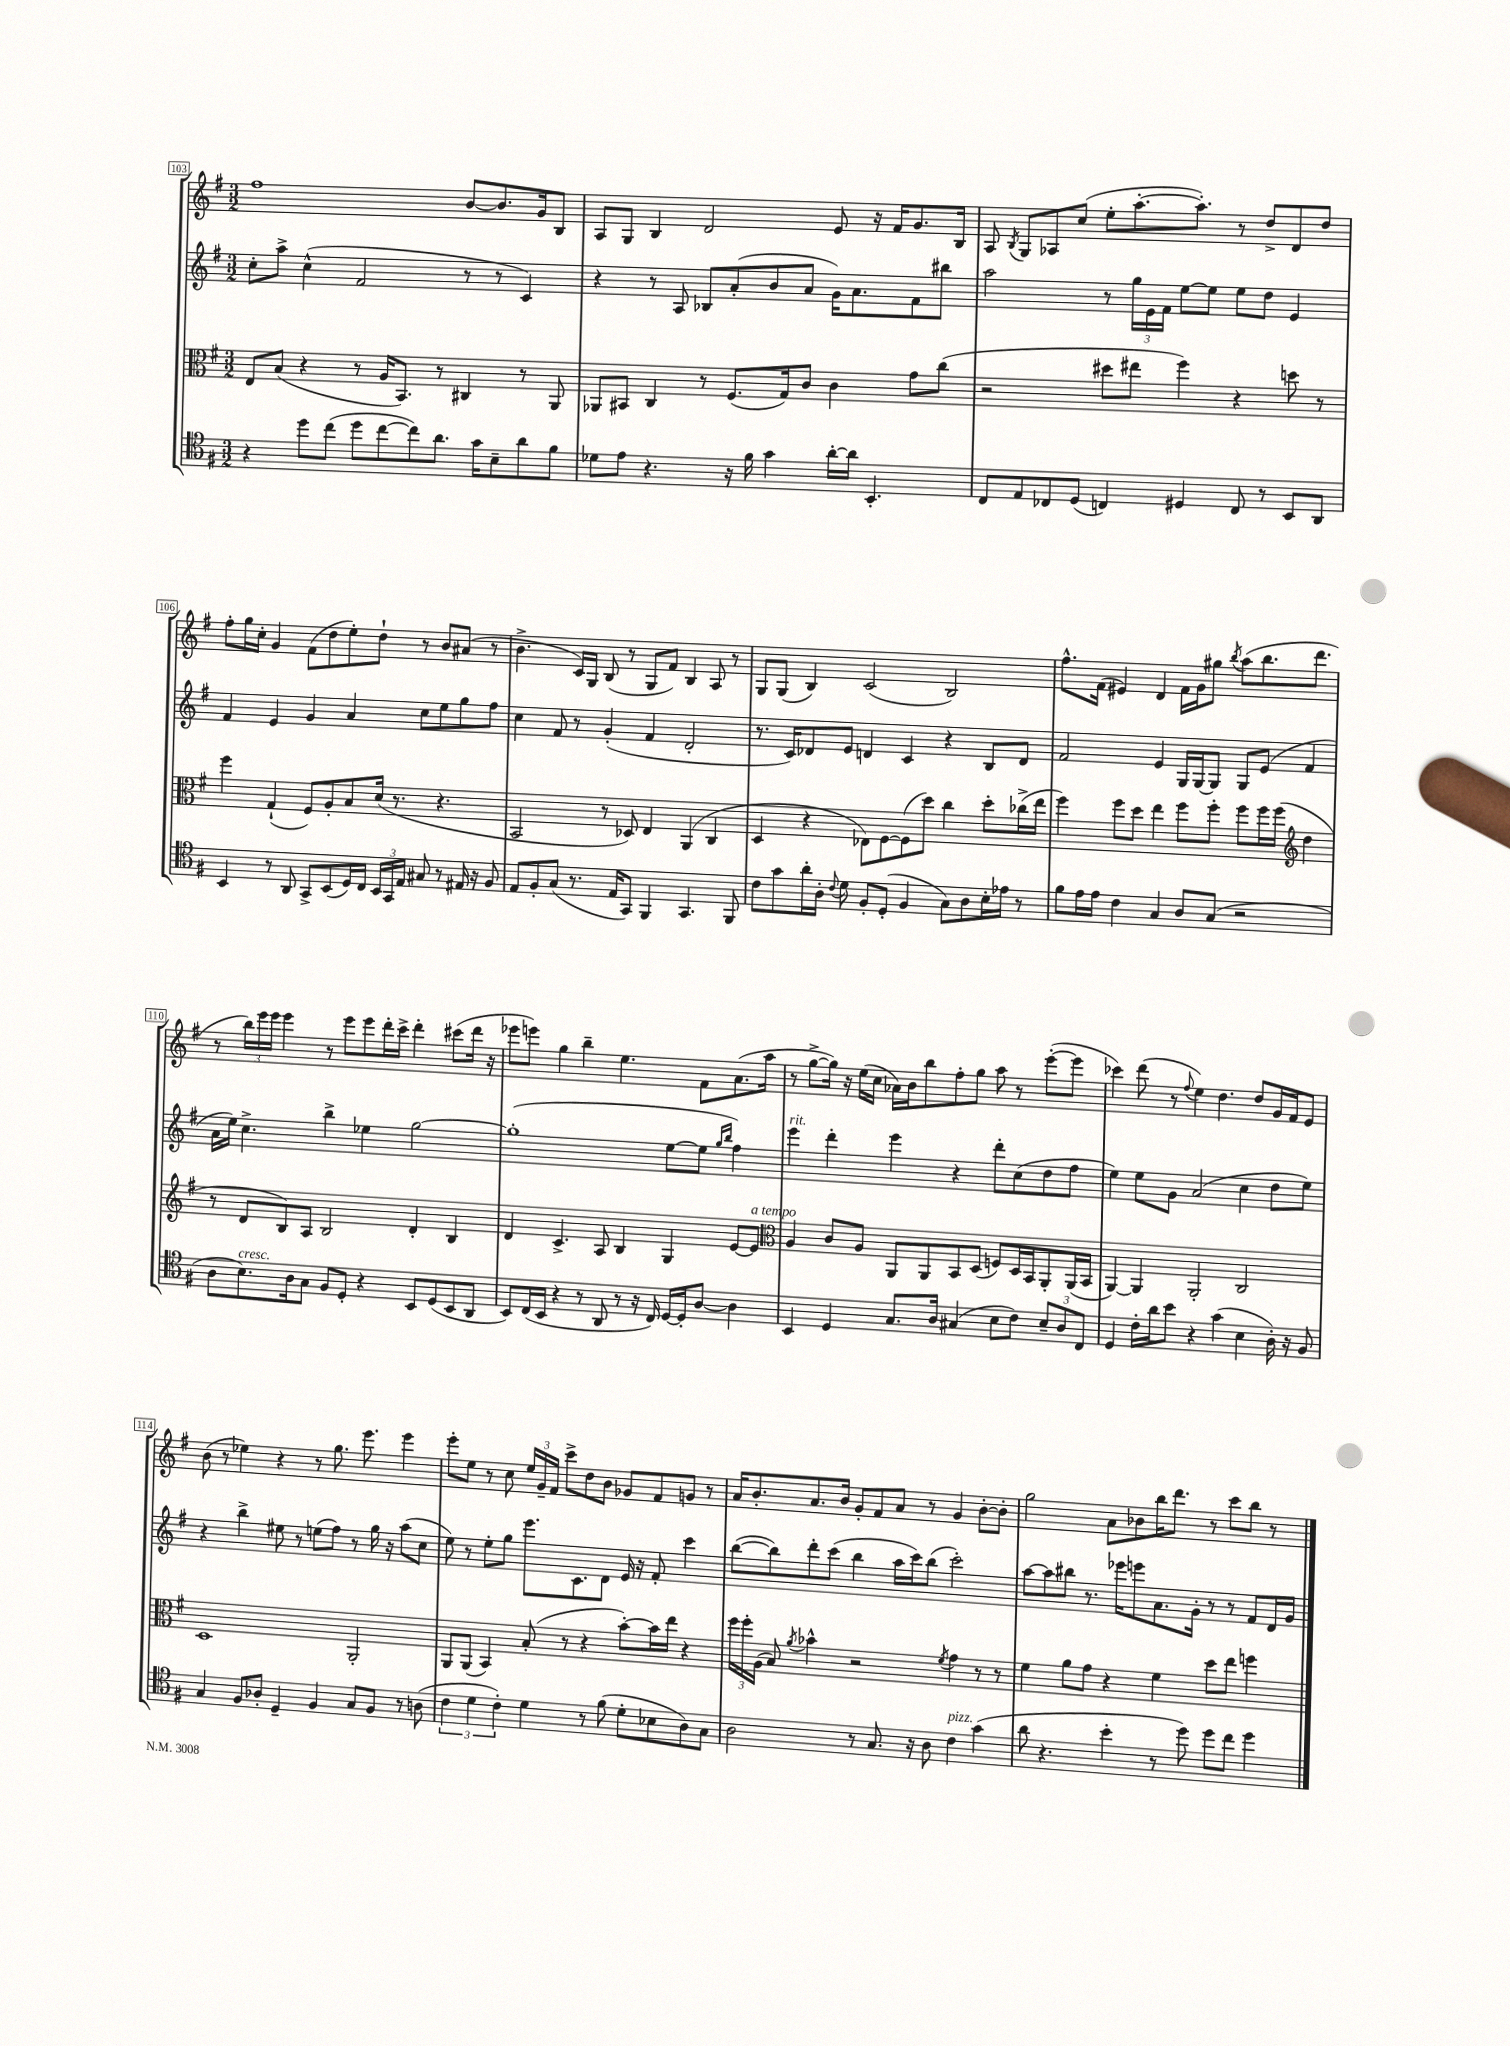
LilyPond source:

<<
\new StaffGroup <<
\new Staff = "s0" {
    \clef treble \key g \major \numericTimeSignature \time 3/2
    \autoBeamOff fis''1 b'8[~ b'8. g'16 b8] |
    a8[ g8] b4 d'2 e'8 r16 fis'16[ g'8. b16] |
    a8 \acciaccatura { b8 } g8[ aes8 c''8]( e''8[-. a''8.~-. a''8.]-.) r8 d''8[-> d'8 d''8] |
    fis''8[-. g''16 c''16]-. g'4 fis'8[( d''8 e''8-.) d''8]-! r8 b'8[ ais'8]( r8 |
    b'4.-> c'16[) g16] b8( r8 g8[ fis'8]) b4 a8 r8 |
    g8[ g8]( b4) c'2( b2) |
    fis''8.[-^ fis'16]( eis'4) d'4 fis'16[ g'16 gis''8] \acciaccatura { b''8 } a''8[( b''8. d'''8.] |
    r8 \tuplet 3/2 { b''16[) e'''16 e'''16] } e'''4 r8 e'''8[ e'''8 d'''16-. c'''16]-> d'''4-. cis'''8[( d'''16] r16 |
    ees'''8[ e'''8]) g''4 b''4-- e''4. fis'8[ a'8.( a''16] |
    r8 g''8[~-> g''16]) r16 e''16[( c''16] aes'16[) b'16 b''8 fis''8-. g''8] a''8 r8 e'''8[~-.( e'''8] |
    ces'''4) d'''8( r8 \appoggiatura { fis''8 } e''4) d''4. d''8[ g'16 fis'16 e'8] |
    b'8( r8 ees''4) r4 r8 g''8. e'''8. e'''4 |
    e'''8[-. e''8] r8 c''8 \tuplet 3/2 { e''16[ g'16-- fis'16] } c'''8[-> d''8 b'8] ges'8[ fis'8 g'8] r8 |
    a'16[ b'8.-. a'8. b'16] g'8[-. fis'8 a'8] r8 g'4 b'8[~-. b'8]-. |
    g''2 a'8[ bes'8 b''16 d'''8.] r8 c'''8[ b''8] r8 \bar "|." |
}
\new Staff = "s1" {
    \clef treble \key g \major \numericTimeSignature \time 3/2
    \autoBeamOff c''8[-. a''8]-> c''4-^( fis'2 r8 r8 c'4) |
    r4 r8 a8 bes8[ a'8-.( b'8 a'8] g'16[) a'8. fis'8 bis''8] |
    a''2 r8 \tuplet 3/2 { g''16[ e'16 fis'16] } e''8[~ e''8] e''8[ d''8] e'4 |
    fis'4 e'4 g'4 a'4 c''8[ e''8 g''8 fis''8] |
    c''4 fis'8 r8 g'4-.( fis'4 d'2-. |
    r8. c'16[) des'8 e'8] d'4 c'4 r4 b8[ d'8] |
    fis'2 e'4 g16[ g16~ g8] g8[ e'8]( fis'4 |
    a'16[ e''16]) c''4.-> b''4-> ees''4 g''2~ |
    g''1-.( e''8[~ e''8] \grace { g''16[ b''16] } fis''4) |
    e'''4^\markup { \italic "rit." } d'''4-. e'''4 r4 d'''8[-. c''8( d''8 fis''8] |
    e''4) e''8[ g'8] a'2( c''4 d''8[ e''8]) |
    r4 b''4-> eis''8 r8 e''8[( fis''8]) r8 g''16 r16 a''8[( c''8] |
    e''8) r8 e''8[-. g''8] e'''8.[ c'8. d'8] e'16 r16 fis'8-. c'''4 |
    b''8[~( b''8) d'''8-. c'''8]( b''4 a''16[ c'''16) b''8]( c'''2-.) |
    a''8[~ a''8 bis''8] r8. ees'''16[ e'''8 a'8. g'16]-. r8 r8 fis'8[ d'16 g'16] \bar "|." |
}
\new Staff = "s2" {
    \clef alto \key g \major \numericTimeSignature \time 3/2
    \autoBeamOff e8[ b8]( r4 r8 a16[ b,8.]) r8 cis4 r8 a,8 |
    aes,8[ bis,8] c4 r8 fis8.[( g16) c'8] c'4 g'8[ c''8]( |
    r2 dis''8[ eis''8] fis''4) r4 d''8 r8 |
    fis''4 g4-!( fis8[) a8-. b8 d'16]( r8. r4. |
    b,2 r8 des8) e4 a,4( c4 |
    d4 r4 ees8[) fis8~ fis8( d''8]) c''4 d''8[-. ces''16->( e''16] |
    fis''4) fis''8[ d''8] e''4 fis''8[ fis''8]-. fis''8[ fis''16 fis''16]( \clef treble d''4 |
    r8 d'8[ b8) a8] b2 d'4-. b4 |
    d'4 c'4.-> a8 b4 g4 e'8[~ e'8]^\markup { \italic "a tempo" } |
    \clef alto a4 c'8[ a8] a,8[ a,8 b,8 d8]( f8[) d16 b,16 a,8-. a,16( b,16] |
    a,4~) a,4 a,2-. c2 |
    d1 a,2-. |
    a,8[ a,8]( b,4) b8-.( r8 r4 b'8[~-.) b'16 e''16] r4 |
    \tuplet 3/2 { fis''16[ fis''16-. a16]( } b8) \acciaccatura { a'8 } bes'4-^ r2 \acciaccatura { fis'8 } g'4 r8 r8 |
    fis'4 a'8[ g'8] r4 fis'4 d''8[ e''8] f''4 \bar "|." |
}
\new Staff = "s3" {
    \clef tenor \key g \major \numericTimeSignature \time 3/2
    \autoBeamOff r4 d''8[ c''8]( d''8[ c''8~ c''8) a'8.] g'16[ b8-- a'8 fis'8] |
    des'8[ e'8] r4. r16 fis'16 g'4 a'16[~-. a'16] b,4.-. |
    c8[ e8 ces8 d8]( c4) dis4 c8 r8 b,8[ a,8] |
    b,4 r8 a,8 g,8[-> b,8( d16) c16] \tuplet 3/2 { b,16[ g,16 e16] } gis8 r8 eis16 r16 fis8 |
    e8[ fis8-. g8]( r8. e16[ g,8]) fis,4 g,4. fis,8 |
    c'8[ g'8 a'16-. a16]-. \appoggiatura { c'8 } d'8 fis8[-. d8]-.( fis4 g8[) a8 b16-. ees'16] r8 |
    fis'8[ e'16 e'16] c'4 g4 a8[ g8]( r2 |
    a8[ b8.^\markup { \italic "cresc." }) a16 g8] fis8[ d8]-. r4 b,8[ d8( b,8 a,8] |
    b,8[) c16( b,16] r4 r8 a,8 r8 r16 c16) d16[~ d16-. a8]~ a4 |
    b,4 d4 g8.[ a16] gis4( b8[ c'8]) \tuplet 3/2 { b8[-- a8 c8] } |
    d4 c'16[-. a'16 b'8] r4 g'4( b4 a16-.) r16 fis8 |
    g4 fis8[ aes8]-. d4-- fis4 g8[ fis8] r8 a8( |
    \tuplet 3/2 { c'4 d'4 c'4-.) } d'4 r8 fis'8( d'8[-. bes8 a8) g8] |
    a2 r8 g8. r16 a8 c'4^\markup { \italic "pizz." } g'4( |
    a'8 r4. b'4-. r8 d''8) d''8[ c''8] d''4 \bar "|." |
}
>>
>>
\layout { \context { \Score currentBarNumber = #103 \override BarNumber.stencil = #(make-stencil-boxer 0.1 0.3 ly:text-interface::print) } }
